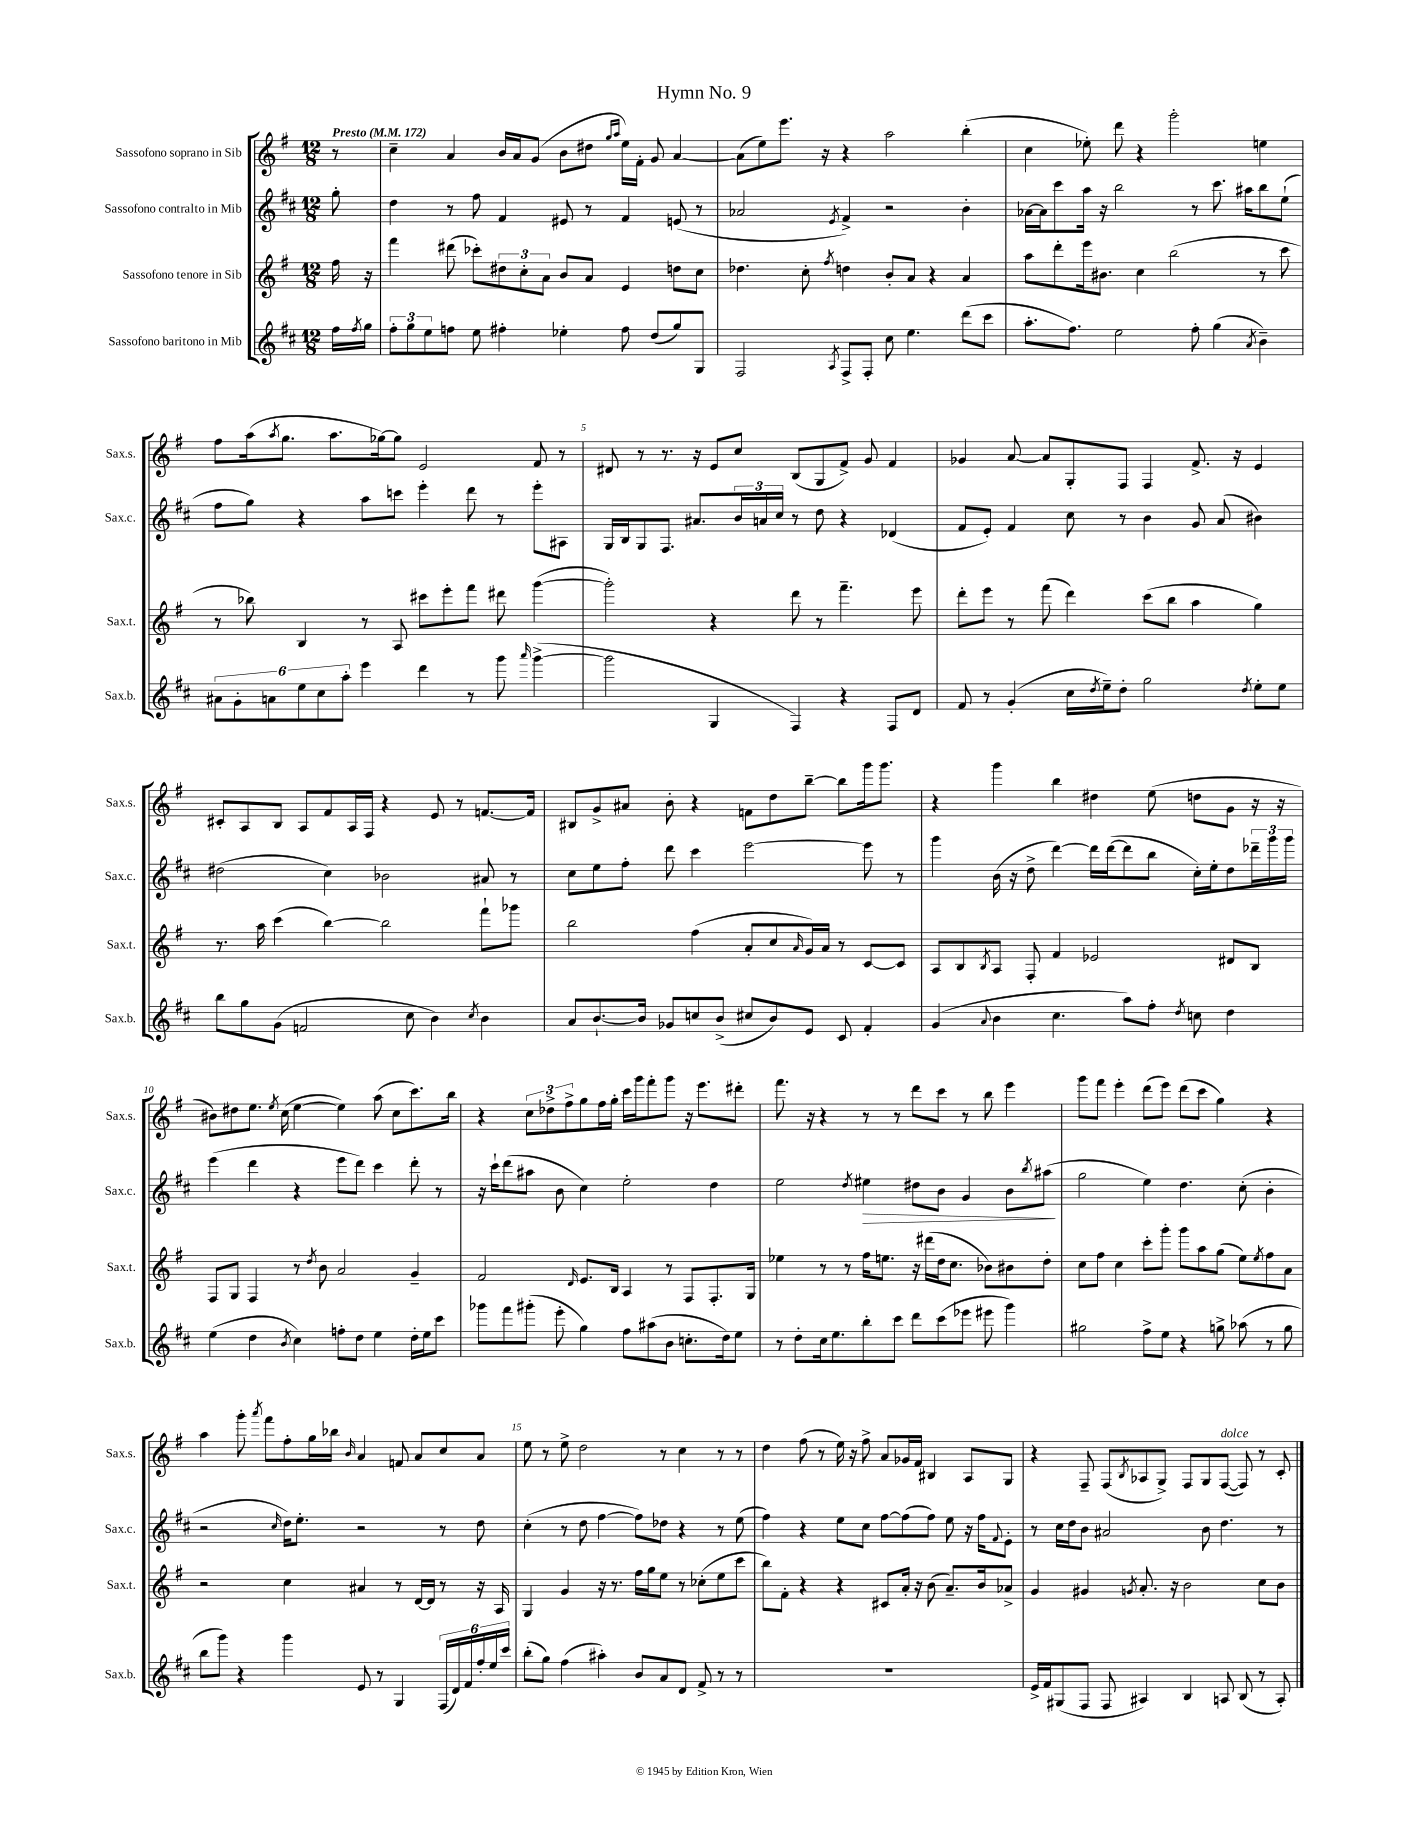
\header { title = "Hymn No. 9" }
<<
\new StaffGroup <<
\new Staff = "s0" \with { instrumentName = "Sassofono soprano in Sib" shortInstrumentName = "Sax.s." } {
    \clef treble \key g \major \numericTimeSignature \time 12/8 \partial 8 \tempo "Presto" 4 = 172
    r8 |
    c''4-- a'4 b'16 a'16 g'8( b'8 dis''8 \grace { g''16 a''16 } e''16) fis'16-. g'8 a'4~ |
    a'8( e''8) e'''8. r16 r4 a''2 b''4-.( |
    c''4 ees''8-.) d'''8 r4 g'''2-. e''4 |
    fis''8 a''16( \acciaccatura { a''8 } g''8. a''8. ges''16~) ges''8 e'2 fis'8 r8 |
    dis'8 r8 r8. r16 e'8 c''8 b8( g8 fis'8->) g'8 fis'4 |
    ges'4 a'8~ a'8 g8-. fis8 fis4 fis'8.-> r16 e'4 |
    cis'8-. a8 b8 a8 fis'8 a16 fis16 r4 e'8 r8 f'8.~ f'16 |
    bis8 g'8-> ais'8 b'8-. r4 f'8 d''8 b''8~-- b''8 g'''16 g'''8. |
    r4 g'''4 b''4 dis''4 e''8( d''8 g'8 r16 r16 |
    bis'8) dis''8 e''8. \acciaccatura { e''8 } c''16( e''4~ e''4) a''8( c''8 c'''8.) b''16 |
    r4 \tuplet 3/2 { c''8 des''8-> fis''8-> } g''8 fis''16 g''16-. c'''16 g'''16 fis'''8-. g'''8 r16 e'''8. dis'''8-. |
    fis'''8. r16 r4 r8 r8 d'''8 c'''8 r8 b''8 e'''4 |
    g'''8 fis'''8 e'''4-. d'''8( e'''8) d'''8( c'''8 g''4) r4 |
    a''4 g'''8-. \acciaccatura { a'''8 } fis'''8 fis''8-. g''16 bes''16 \grace { b'16 } a'4 f'8 a'8 c''8 a'8 |
    e''8 r8 e''8-> d''2 r8 c''4 r8 r8 |
    d''4 fis''8( r8 e''16) r16 fis''8-> a'8 ges'16 fis'16 bis4 a8 g8 |
    r4 fis8-- fis8( \acciaccatura { b8 } aes8 g8->) fis8 g8 fis8~^\markup { \italic "dolce" }( fis8) r8 c'8-. \bar "|." |
}
\new Staff = "s1" \with { instrumentName = "Sassofono contralto in Mib" shortInstrumentName = "Sax.c." } {
    \clef treble \key d \major \numericTimeSignature \time 12/8 \partial 8
    g''8-. |
    d''4 r8 fis''8 fis'4 eis'8 r8 fis'4 e'8( r8 |
    aes'2 \acciaccatura { e'8 } fis'4->) r2 b'4-. |
    aes'16~ aes'16 cis'''8 a''16 r16 b''2 r8 cis'''8. ais''16 b''8 e''8-!( |
    fis''8 g''8) r4 a''8 c'''8 e'''4-. d'''8 r8 e'''8-. ais8 |
    g16 b16 g8 fis8. ais'8. \tuplet 3/2 { b'16 a'16 cis''16 } r8 d''8 r4 des'4( |
    fis'8 e'8-.) fis'4 cis''8 r8 b'4 g'8 a'8( bis'4) |
    dis''2( cis''4) bes'2 ais'8 r8 |
    cis''8 e''8 fis''8-. d'''8 cis'''4 e'''2~ e'''8 r8 |
    g'''4 b'16( r16 d''8-> d'''4~) d'''16 d'''16~( d'''8 b''8 cis''16-.) e''16-. d''8 \tuplet 3/2 { des'''16-- g'''16 g'''16 } |
    e'''4( d'''4 r4 e'''8 d'''8) cis'''4 d'''8-. r8 |
    r16 cis'''16-! d'''8( ais''8 b'8 cis''4) e''2-. d''4 |
    e''2 \acciaccatura { d''8 } eis''4\> dis''8 b'8 g'4 b'8 \acciaccatura { b''8 } ais''8\!( |
    g''2 e''4) d''4. cis''8-.( b'4-. |
    r2 \grace { cis''16 } d''16) e''8.-. r2 r8 d''8 |
    cis''4-.( r8 d''8 fis''4~ fis''8) des''8 r4 r8 e''8( |
    fis''4) r4 e''8 cis''8 fis''8~ fis''8( fis''8) e''8 r16 fis''16 \appoggiatura { fis'8 } e'8-. |
    r8 cis''16 d''16 b'8 ais'2 b'8 d''4. r8 \bar "|." |
}
\new Staff = "s2" \with { instrumentName = "Sassofono tenore in Sib" shortInstrumentName = "Sax.t." } {
    \clef treble \key g \major \numericTimeSignature \time 12/8 \partial 8
    fis''16 r16 |
    fis'''4 dis'''8( ces'''8-.) \tuplet 3/2 { dis''8 c''8-. a'8 } b'8 a'8 e'4 d''8 c''8 |
    des''4. c''8-. \acciaccatura { fis''8 } d''4 b'8-. a'8 r4 a'4 |
    a''8 d'''8-. e'''16 bis'8. c''4 b''2( r8 c'''8 |
    r8 bes''8) b4 r8 a8 cis'''8 e'''8-. fis'''8 dis'''8 g'''4~( |
    g'''2-.) r4 d'''8 r8 fis'''4.-- e'''8 |
    d'''8-. e'''8 r8 fis'''8( d'''4) c'''8( b''8 a''4 g''4) |
    r8. a''16 c'''4( b''4~) b''2 fis'''8-! ges'''8 |
    b''2 fis''4( a'8-. c''8 \grace { a'16 } g'16) a'16 r8 c'8~ c'8 |
    a8 b8 \acciaccatura { b8 } a8 fis8-. fis'4 ees'2 dis'8 b8 |
    fis8 g8 fis4 r8 \acciaccatura { d''8 } b'8 a'2 g'4-- |
    fis'2 \grace { d'16 } e'8. b16 a4 r8 fis8 fis8.-. g16 |
    ees''4 r8 r8 fis''16 e''8. r16 dis'''16( d''16 c''8. bes'8) bis'8 d''8-. |
    c''8 fis''8 c''4 c'''8-. g'''8-. g'''8 a''8 g''8( e''8) \acciaccatura { e''8 } fis''8 a'8 |
    r2 c''4 ais'4 r8 d'16~ d'16 r8 r16 a16 |
    g4 g'4 r16 r8. fis''16 g''16 e''8 r8 ces''8-.( e''8 c'''8 |
    b''8) fis'8-. r4 r4 cis'8 a'16-. r16 b'8( a'8.--) b'16 aes'8-> |
    g'4 gis'4 \acciaccatura { g'8 } a'8.-. r16 b'2 c''8 b'8 \bar "|." |
}
\new Staff = "s3" \with { instrumentName = "Sassofono baritono in Mib" shortInstrumentName = "Sax.b." } {
    \clef treble \key d \major \numericTimeSignature \time 12/8 \partial 8
    fis''16 \acciaccatura { fis''8 } g''16 |
    \tuplet 3/2 { fis''8-. g''8 e''8 } f''8 e''8 fis''4-. ees''4-. fis''8 d''8( g''8) g8 |
    fis2 \acciaccatura { a8 } fis8-> fis8-. cis''8 e''4. d'''8( cis'''8 |
    a''8.-. fis''8.) e''2 fis''8-. g''4( \acciaccatura { a'8 } b'4--) |
    \tuplet 6/4 { ais'8 g'8-. a'8 e''8 cis''8 a''8-. } e'''4 d'''4 r8 g'''8 \grace { a'''16 } g'''4~->( |
    g'''2 g4 fis4) r4 fis8 d'8 |
    fis'8 r8 g'4-.( cis''16 \acciaccatura { d''8 } e''16--) d''8-. g''2 \acciaccatura { d''8 } e''8-. e''8 |
    b''8 g''8 g'8( f'2 cis''8 b'4) \acciaccatura { cis''8 } b'4 |
    a'8 b'8.~-! b'16 ges'8 c''8 b'8->( cis''8 b'8) e'8 cis'8 fis'4-. |
    g'4( \appoggiatura { a'8 } b'4 cis''4. a''8) fis''8-. \acciaccatura { d''8 } c''8 d''4 |
    e''4( d''4 \acciaccatura { b'8 } cis''4) f''8-. d''8 e''4 d''16-. e''16 cis'''8 |
    ges'''8 fis'''8 gis'''8-.( e'''8-. g''4) fis''8 ais''8( b'8 c''8.-. d''16) e''8 |
    r8 d''8-. cis''16 e''8. b''8-. cis'''8 d'''8 cis'''8( ees'''8 eis'''8 g'''4) |
    gis''2 fis''8-> e''8 r4 g''8-> aes''8( r8 g''8 |
    b''8 g'''8) r4 g'''4 e'8 r8 g4 \tuplet 6/4 { fis16( d'16) fis'16 fis''16-. e''16 cis'''16 } |
    b''8-.( g''8) fis''4( ais''4-.) b'8 a'8 d'8 fis'8-> r8 r8 |
    R1. |
    e'16-> fis'16 gis8( fis8 fis8 ais4) b4 a8 b8( r8 a8-.) \bar "|." |
}
>>
>>
\layout { \context { \Score \override BarNumber.break-visibility = ##(#f #t #t) barNumberVisibility = #(every-nth-bar-number-visible 5) } }
